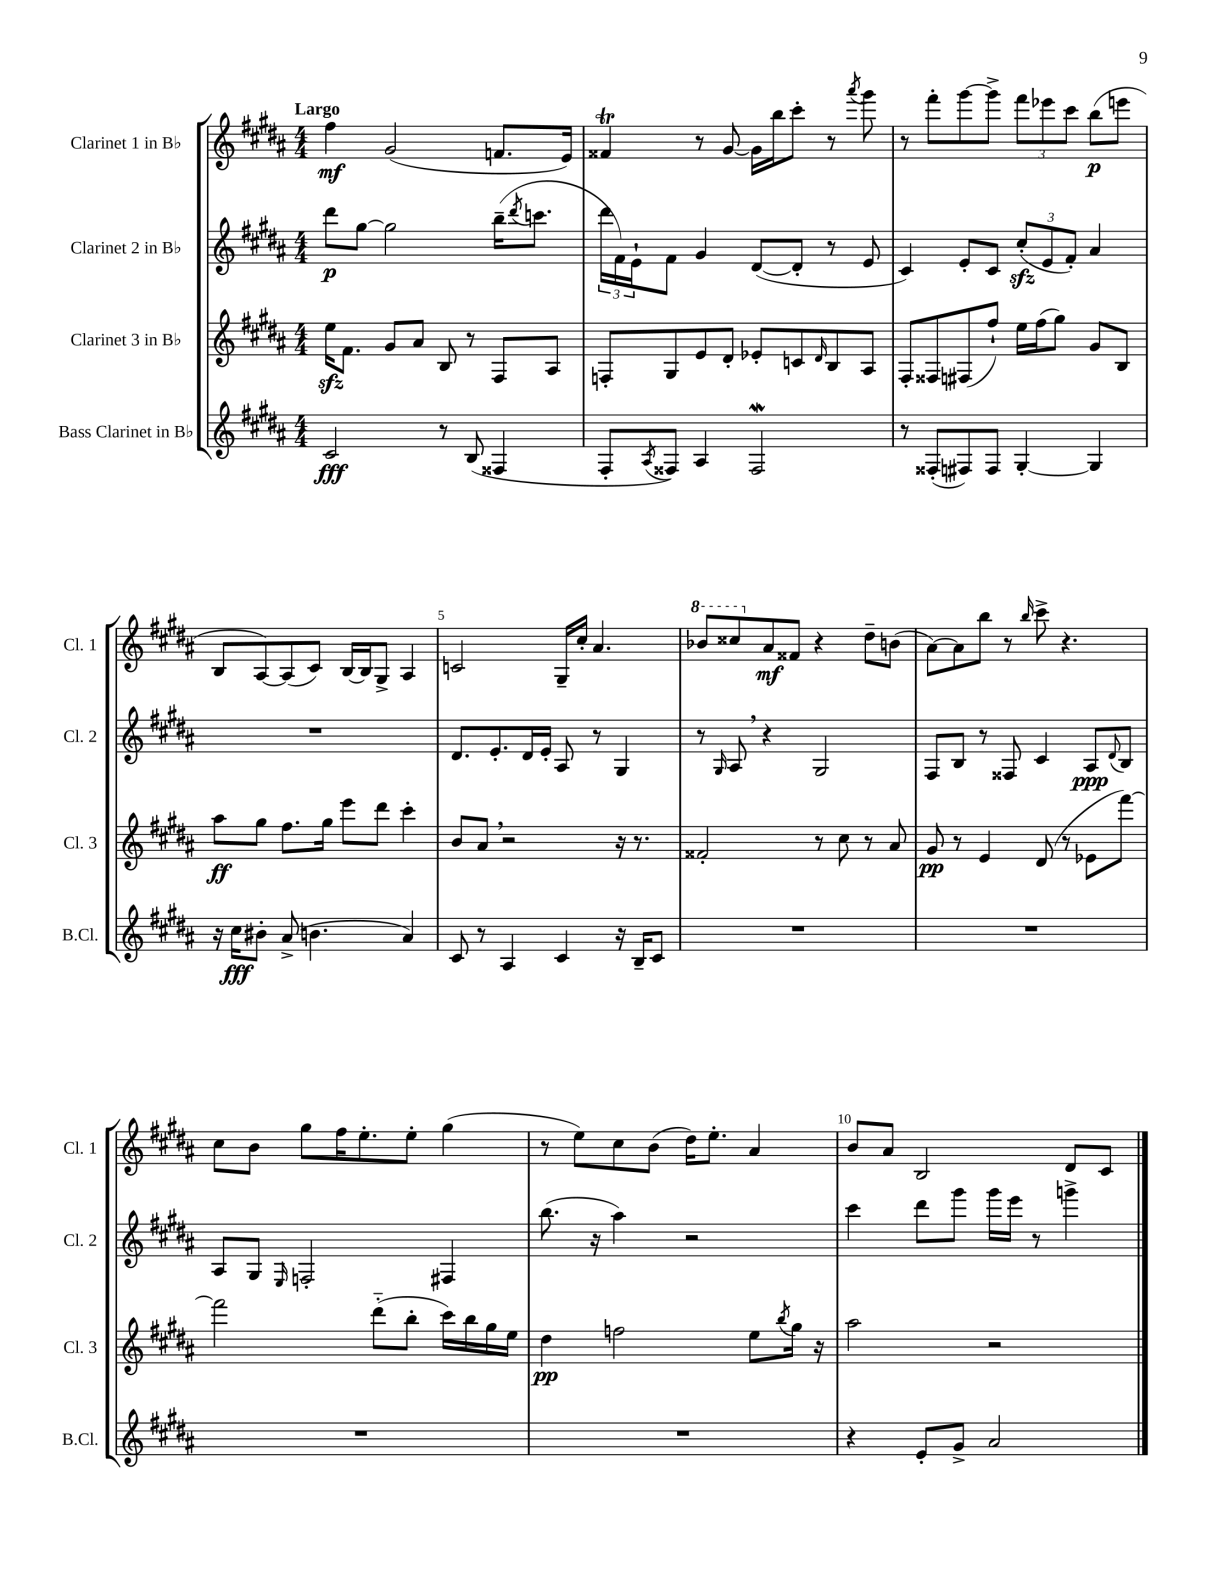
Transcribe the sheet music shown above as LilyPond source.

<<
\new StaffGroup <<
\new Staff = "s0" \with { instrumentName = "Clarinet 1 in Bb" shortInstrumentName = "Cl. 1" } {
    \clef treble \key b \major \numericTimeSignature \time 4/4 \tempo "Largo"
    fis''4\mf gis'2( f'8. e'16) |
    fisis'4\trill r8 gis'8~ gis'16 b''16 cis'''8-. r8 \acciaccatura { ais'''8 } gis'''8 |
    r8 fis'''8-. gis'''8~ gis'''8-> \tuplet 3/2 { fis'''8 ees'''8 cis'''8 } b''8\p( e'''8 |
    b8 ais8~) ais8( cis'8) b16~ b16 gis8-> ais4 |
    c'2 gis16-- cis''16-. ais'4. |
    \ottava #1 bes''8 cisis'''8 \ottava #0 ais'8\mf fisis'8 r4 dis''8-- b'!8( |
    ais'8~) ais'8 b''8 r8 \grace { b''16 } cis'''8-> r4. |
    cis''8 b'8 gis''8 fis''16 e''8.-. e''8-. gis''4( |
    r8 e''8) cis''8 b'8( dis''16) e''8.-. ais'4 |
    b'8 ais'8 b2 dis'8 cis'8 \bar "|." |
}
\new Staff = "s1" \with { instrumentName = "Clarinet 2 in Bb" shortInstrumentName = "Cl. 2" } {
    \clef treble \key b \major \numericTimeSignature \time 4/4
    dis'''8\p gis''8~ gis''2 b''16--( \acciaccatura { dis'''8 } c'''8. |
    \tuplet 3/2 { dis'''16 fis'16) e'16-! } fis'8 gis'4 dis'8~( dis'8-. r8 e'8 |
    cis'4) e'8-. cis'8 \tuplet 3/2 { cis''8-.\sfz( e'8 fis'8-.) } ais'4 |
    R1 |
    dis'8. e'8.-. dis'16 e'16-. ais8 r8 gis4 |
    r8 \grace { gis16 } ais8 \breathe r4 gis2 |
    fis8 b8 r8 fisis8 cis'4 ais8\ppp \appoggiatura { dis'8 } b8 |
    ais8 gis8 \grace { e16 } f2-. fis4 |
    b''8.( r16 ais''4) r2 |
    cis'''4 dis'''8 gis'''8 gis'''16 e'''16 r8 g'''4-> \bar "|." |
}
\new Staff = "s2" \with { instrumentName = "Clarinet 3 in Bb" shortInstrumentName = "Cl. 3" } {
    \clef treble \key b \major \numericTimeSignature \time 4/4
    e''16\sfz fis'8. gis'8 ais'8 b8 r8 fis8 ais8 |
    f8-. gis8 e'8 dis'8-. ees'8-. c'8 \grace { dis'16 } b8 ais8 |
    fis8-. fisis8 fis8( fis''8-!) e''16 fis''16( gis''8) gis'8 b8 |
    ais''8\ff gis''8 fis''8. gis''16 e'''8 dis'''8 cis'''4-. |
    b'8 ais'8 \breathe r2 r16 r8. |
    fisis'2-. r8 cis''8 r8 ais'8 |
    gis'8\pp r8 e'4 dis'8( r8 ees'8 fis'''8~) |
    fis'''2 dis'''8-_( b''8-. cis'''16) b''16 gis''16 e''16 |
    dis''4\pp f''2 e''8 \acciaccatura { b''8 } gis''16 r16 |
    ais''2 r2 \bar "|." |
}
\new Staff = "s3" \with { instrumentName = "Bass Clarinet in Bb" shortInstrumentName = "B.Cl." } {
    \clef treble \key b \major \numericTimeSignature \time 4/4
    cis'2\fff r8 b8( fisis4 |
    fis8-. \acciaccatura { ais8 } fisis8) ais4 fisis2\mordent |
    r8 fisis8-.( fis8) fis8 gis4~-. gis4 |
    r16 cis''16\fff bis'8-. ais'8->( b'4. ais'4) |
    cis'8 r8 ais4 cis'4 r16 b16-- cis'8 |
    R1 |
    R1 |
    R1 |
    R1 |
    r4 e'8-. gis'8-> ais'2 \bar "|." |
}
>>
>>
\layout { \context { \Score \override BarNumber.break-visibility = ##(#f #t #t) barNumberVisibility = #(every-nth-bar-number-visible 5) } }
